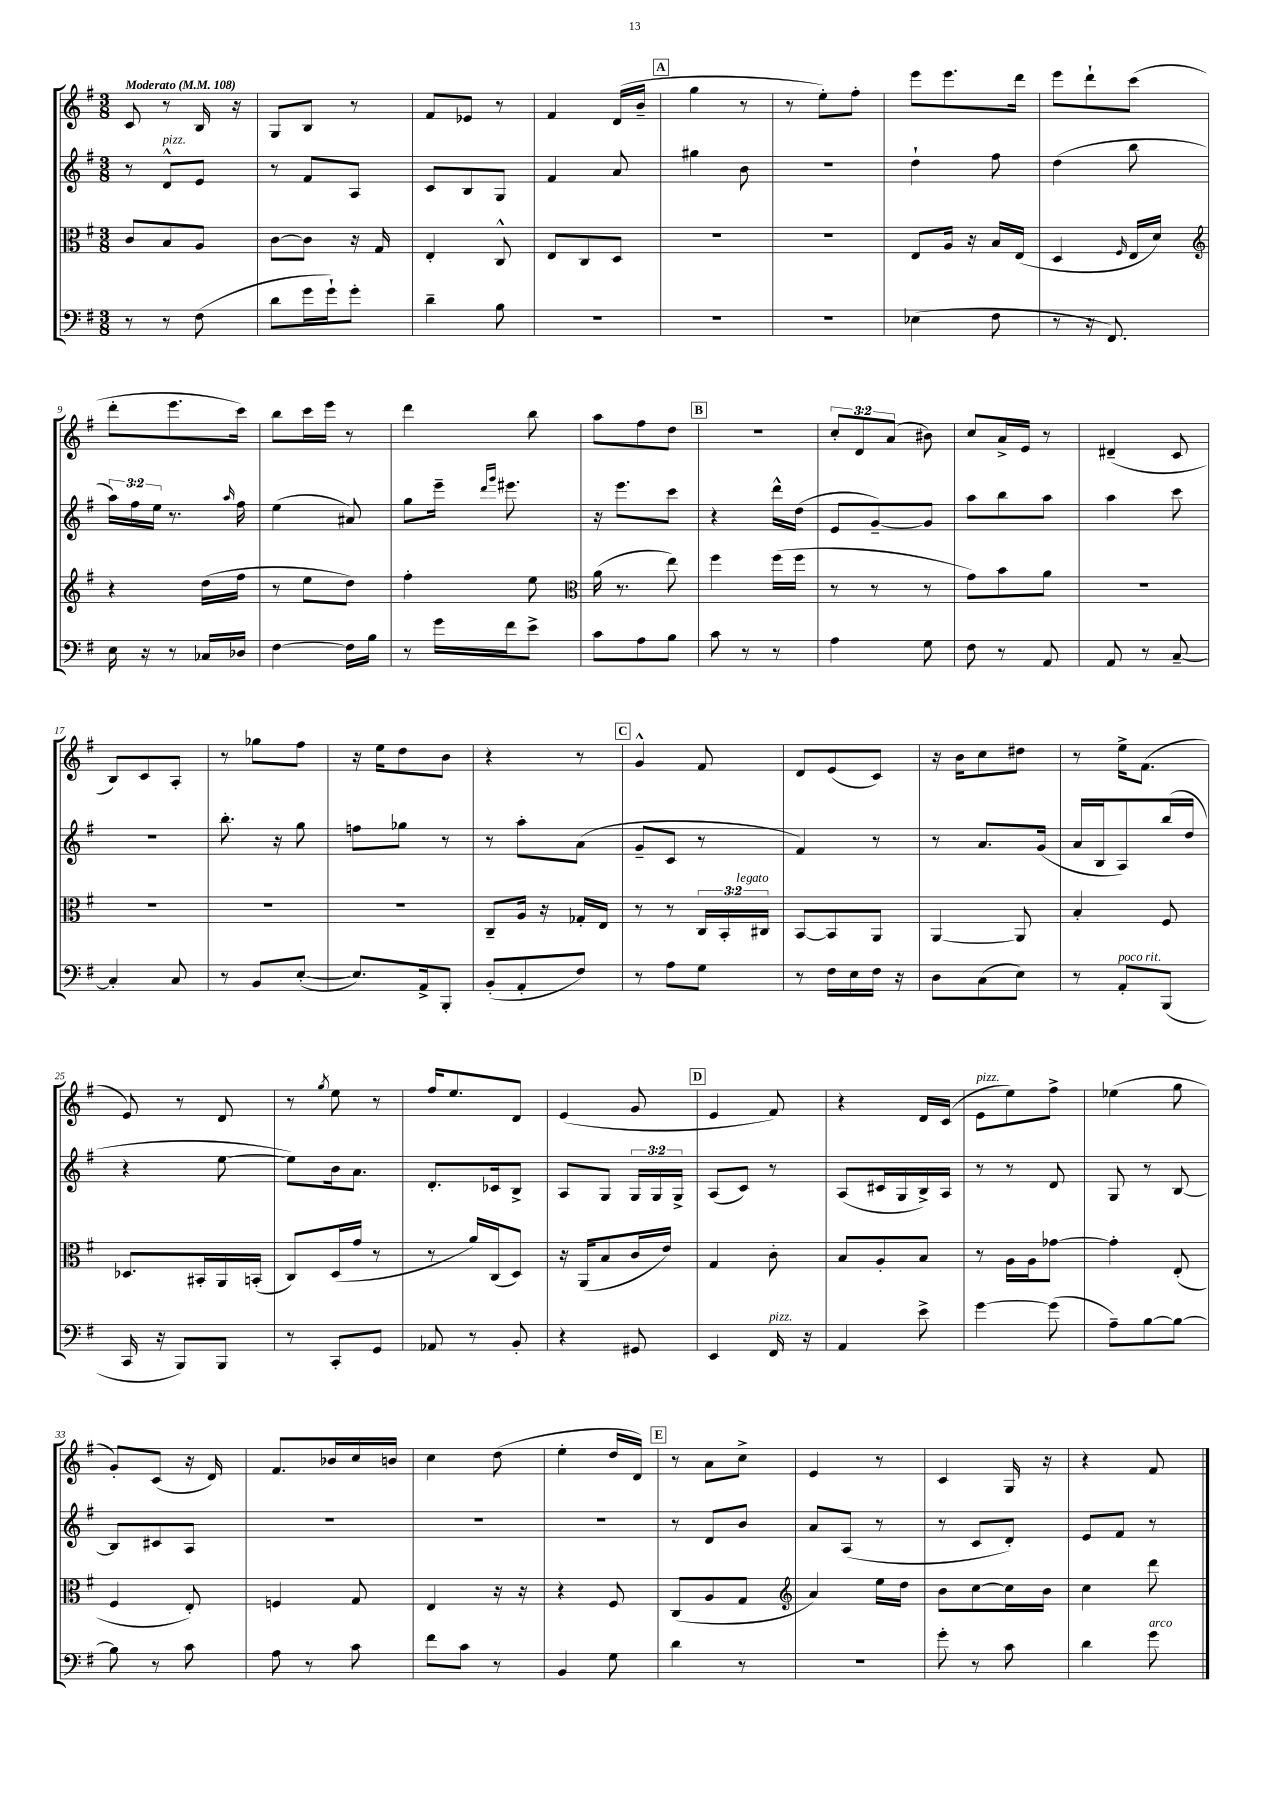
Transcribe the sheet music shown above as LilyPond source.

<<
\new StaffGroup <<
\new Staff = "s0" {
    \clef treble \key g \major \numericTimeSignature \time 3/8 \override Staff.TupletNumber.text = #tuplet-number::calc-fraction-text \tempo "Moderato" 4 = 108
    \autoBeamOff c'8 r8 b16 r16 |
    g8[ b8] r8 |
    fis'8[ ees'8] r8 |
    fis'4 d'16[( b'16]-- |
    \mark \markup { \box "A" } g''4 r8 |
    r8 e''8[-.) fis''8]-. |
    e'''8[ e'''8. d'''16] |
    e'''8[ d'''8-! c'''8]( |
    d'''8[-. e'''8. c'''16]) |
    b''8[ c'''16 e'''16] r8 |
    d'''4 b''8 |
    a''8[ fis''8 d''8] |
    \mark \markup { \box "B" } R4. |
    \tuplet 3/2 { c''8[-. d'8 a'8]( } bis'8) |
    c''8[ a'16-> e'16] r8 |
    dis'4--( c'8 |
    b8[) c'8 a8]-. |
    r8 ges''8[ fis''8] |
    r16 e''16[ d''8 b'8] |
    r4 r8 |
    \mark \markup { \box "C" } g'4-^ fis'8 |
    d'8[ e'8( c'8]) |
    r16 b'16[ c''8 dis''8] |
    r8 e''16[-> fis'8.]( |
    e'8) r8 d'8 |
    r8 \acciaccatura { g''8 } e''8 r8 |
    fis''16[ e''8. d'8] |
    e'4( g'8 |
    \mark \markup { \box "D" } e'4 fis'8) |
    r4 d'16[ c'16]( |
    e'8[^\markup { \italic "pizz." } e''8) fis''8]-> |
    ees''4( g''8 |
    g'8[-.) c'8]( r16 d'16) |
    fis'8.[ bes'16 c''16 b'16] |
    c''4 d''8( |
    e''4-. d''16[ d'16]) |
    \mark \markup { \box "E" } r8 a'8[ c''8]-> |
    e'4 r8 |
    c'4 g16 r16 |
    r4 fis'8 \bar "|." |
}
\new Staff = "s1" {
    \clef treble \key g \major \numericTimeSignature \time 3/8 \override Staff.TupletNumber.text = #tuplet-number::calc-fraction-text
    \autoBeamOff r8 d'8[-^^\markup { \italic "pizz." } e'8] |
    r8 fis'8[ a8] |
    c'8[ b8 g8] |
    fis'4 a'8 |
    \mark \markup { \box "A" } gis''4 b'8 |
    R4. |
    d''4-! fis''8 |
    d''4( b''8 |
    \tuplet 3/2 { a''16[) fis''16 e''16] } r8. \grace { a''16 } fis''16 |
    e''4( ais'8) |
    g''8[ e'''16]-- \grace { d'''16[ g'''16] } eis'''8. |
    r16 e'''8.[ c'''8] |
    \mark \markup { \box "B" } r4 d'''16[-^ d''16]( |
    e'8[ g'8~--) g'8] |
    a''8[ b''8 a''8] |
    a''4 c'''8 |
    R4. |
    b''8.-. r16 g''8 |
    f''8[ ges''8] r8 |
    r8 a''8[-. a'8]( |
    \mark \markup { \box "C" } g'8[-- c'8] r8 |
    fis'4) r8 |
    r8 a'8.[ g'16]( |
    a'16[ b16 a8) b''16( d''16] |
    r4 e''8~ |
    e''8[) b'16 a'8.] |
    d'8.[-. ces'16 b8]-> |
    a8[ g8] \tuplet 3/2 { g16[ g16 g16]-> } |
    \mark \markup { \box "D" } a8[( c'8]) r8 |
    a8[( cis'16 g16 b16->) a16] |
    r8 r8 d'8 |
    g8 r8 b8~ |
    b8[ cis'8 a8] |
    R4. |
    R4. |
    R4. |
    \mark \markup { \box "E" } r8 d'8[ b'8] |
    a'8[ a8]( r8 |
    r8 c'8[ d'8]-.) |
    e'8[ fis'8] r8 \bar "|." |
}
\new Staff = "s2" {
    \clef alto \key g \major \numericTimeSignature \time 3/8 \override Staff.TupletNumber.text = #tuplet-number::calc-fraction-text
    \autoBeamOff c'8[ b8 a8] |
    c'8[~ c'8] r16 g16 |
    e4-. c8-^ |
    e8[ c8 d8] |
    \mark \markup { \box "A" } R4. |
    r4. |
    e8[ a16] r16 b16[ e16]( |
    d4 \grace { fis16 } e16[ d'16]) |
    \clef treble r4 d''16[( fis''16] |
    r8 e''8[ d''8]) |
    fis''4-. e''8 |
    \clef alto a'16( r8. e''8) |
    \mark \markup { \box "B" } fis''4 fis''16[( fis''16] |
    r8 r8 r8 |
    g'8[) b'8 a'8] |
    R4. |
    R4. |
    R4. |
    R4. |
    c8[-- a16] r16 ges16[-. e16] |
    \mark \markup { \box "C" } r8 r8 \tuplet 3/2 { c16[ b,16-. cis16]^\markup { \italic "legato" } } |
    b,8[~ b,8 a,8] |
    a,4~ a,8 |
    b4-. fis8 |
    des8.[ bis,16-. a,16 b,16]-.( |
    c8[) d16( g'16] r8 |
    r8 a'16[) c16( d8]) |
    r16 a,16[( b8 c'16 e'16]) |
    \mark \markup { \box "D" } g4 c'8-. |
    b8[ a8-. b8] |
    r8 a16[ a16 ges'8]~ |
    ges'4-. e8-.( |
    fis4 e8-.) |
    f4 g8 |
    e4 r16 r16 |
    r4 fis8 |
    \mark \markup { \box "E" } c8[( a8 g8] |
    \clef treble a'4) e''16[ d''16] |
    b'8[ c''8~ c''16 b'16] |
    c''4 d'''8 \bar "|." |
}
\new Staff = "s3" {
    \clef bass \key g \major \numericTimeSignature \time 3/8
    \autoBeamOff r8 r8 fis8( |
    d'8[ g'16 g'16-!) g'8]-. |
    d'4-- b8 |
    R4. |
    \mark \markup { \box "A" } R4. |
    R4. |
    ees4( fis8 |
    r8 r16 fis,8.) |
    e16 r16 r8 ces16[ des16] |
    fis4~ fis16[ b16] |
    r8 g'16[ fis'16 e'8]-> |
    c'8[ a8 b8] |
    \mark \markup { \box "B" } c'8 r8 r8 |
    a4 g8 |
    fis8 r8 a,8 |
    a,8 r8 c8~-- |
    c4-. c8 |
    r8 b,8[ e8]~-.( |
    e8.[) a,16-> b,,8]-. |
    b,8[-.( a,8-. fis8]) |
    \mark \markup { \box "C" } r8 a8[ g8] |
    r8 fis16[ e16 fis16] r16 |
    d8[ c8( e8]) |
    r8 a,8[-.^\markup { \italic "poco rit." } b,,8]( |
    c,16 r16 b,,8[) b,,8] |
    r8 c,8[-. g,8] |
    aes,8 r8 b,8-. |
    r4 gis,8 |
    \mark \markup { \box "D" } e,4 fis,16^\markup { \italic "pizz." } r16 |
    a,4 e'8-> |
    g'4~ g'8( |
    a8[--) b8~ b8]~ |
    b8 r8 c'8 |
    a8 r8 c'8 |
    fis'8[ c'8] r8 |
    b,4 g8 |
    \mark \markup { \box "E" } d'4 r8 |
    R4. |
    g'8-. r8 c'8 |
    d'4 g'8^\markup { \italic "arco" } \bar "|." |
}
>>
>>
